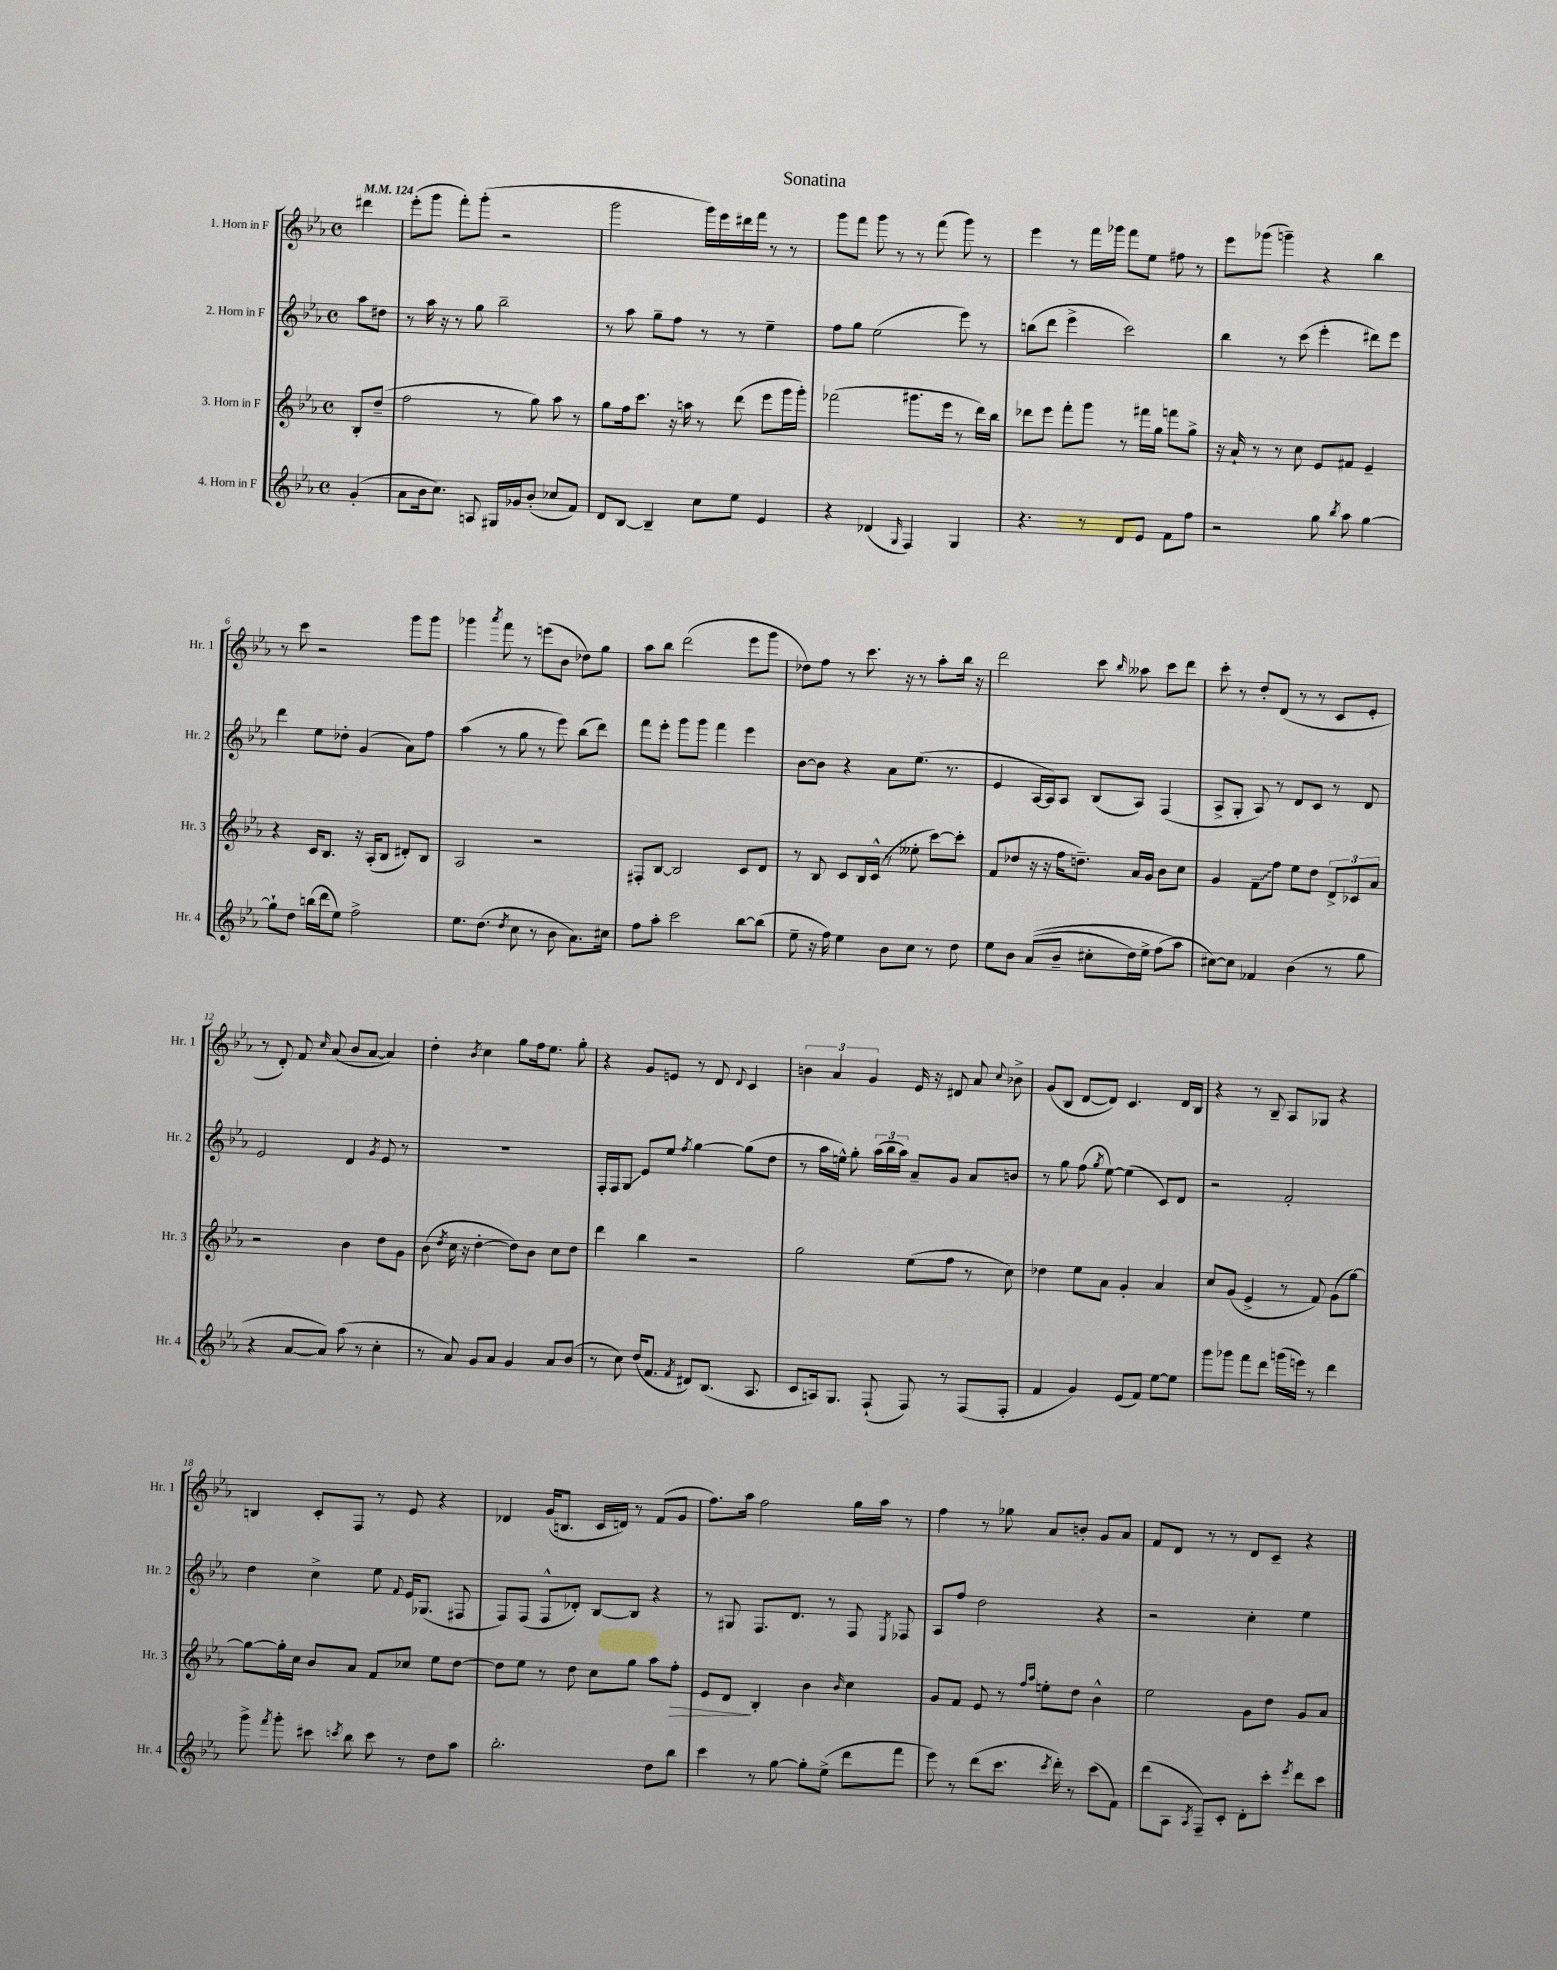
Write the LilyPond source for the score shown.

\header { title = "Sonatina" }
<<
\new StaffGroup <<
\new Staff = "s0" \with { instrumentName = "1. Horn in F" shortInstrumentName = "Hr. 1" } {
    \clef treble \key ees \major \defaultTimeSignature \time 4/4 \partial 4 \tempo 4 = 124
    \autoBeamOff dis'''4 |
    ees'''8[-.( g'''8] f'''8[-.) g'''8]-.( r2 |
    g'''2 g'''16[) ees'''16 dis'''16 f'''16] r8 r8 |
    g'''8[ f'''8] g'''8 r8 r8 f'''8( g'''8) r8 |
    ees'''4 r8 f'''16[ ges'''16] f'''8[ ees''8] fis''8 r8 |
    ees'''8[ ges'''8]( g'''4--) r4 bes''4 |
    r8 c'''8 r2 g'''8[ g'''8] |
    ges'''4 \acciaccatura { aes'''8 } f'''8 r8 e'''8[( bes'8] des''8[) g''8] |
    aes''8[ bes''8] d'''2( ees'''8[ g'''8] |
    des''8[) f''8] r8 c'''8. r16 r8 aes''8[-. bes''16] r16 |
    d'''2 c'''8 \grace { bes''16 } aeses''8 c'''8[ d'''8] |
    c'''8-. r8 d''8[-. d'8]( r8 r8 c'8[ ees'8]-. |
    r8 d'8-.) f'8 \grace { c''16 } aes'8( bes'8[ aes'8]~ aes'4) |
    d''4-. \acciaccatura { bes'8 } c''4 g''8[ f''16 ees''8.] g''8-. |
    r4 g'8[ e'8] r8 d'8 \appoggiatura { d'8 } c'4 |
    \tuplet 3/2 { b'4 aes'4 g'4 } ees'16 r16 dis'8 aes'8 \appoggiatura { c''8 } bes'8-> |
    g'8[( bes8] d'8[~ d'8]) c'4. d'16[ bes16] |
    r4 r8 bes8-- aes8[ ges8] r4 |
    b4 c'8[-. f8] r8 ees'8 r4 |
    des'4 g'16[( b8.] c'16[ d'16]) r8 f'8[( g'8] |
    f''8.[) aes''16] f''2 g''16[ aes''16] r8 |
    f''4 r8 ges''8 aes'8[ b'8]-. g'8[ aes'8] |
    f'8[ d'8] r8 r8 d'8[ c'8]-- r4 \bar "|." |
}
\new Staff = "s1" \with { instrumentName = "2. Horn in F" shortInstrumentName = "Hr. 2" } {
    \clef treble \key ees \major \defaultTimeSignature \time 4/4 \partial 4
    \autoBeamOff aes''8[ dis''8] |
    r8 aes''16 r16 r8 g''8 bes''2-- |
    r8 aes''8 g''8[-- f''8] r8 r8 ees''4-- |
    f''8[ g''8] ees''2( ees'''8) r8 |
    b''8[( d'''8] ees'''4-> c'''2) |
    bes''4 r8 c'''8( ees'''4-. dis'''8[) ees'''8] |
    d'''4 ees''8[ des''8]-. g'4( aes'8[) f''8] |
    aes''4( r8 g''8 r8 ees'''8) bes''8[( d'''8]) |
    f'''8[ ees'''8]-. g'''8[ g'''8] f'''4 ees'''4 |
    bes'8[~ bes'8] r4 aes'8[ ees''8.]( r8. |
    ees'4 aes16[~ aes16) aes8] bes8[( aes8]) f4( |
    aes8[-> g8]-. aes8) r8 d'8[ c'8] r8 d'8 |
    ees'2 d'4 \acciaccatura { g'8 } ees'8 r8 |
    R1 |
    f16[-. f16 g8]\glissando ees'8[ ees''8] \acciaccatura { f''8 } g''4~ g''8[( d''8] |
    r8 aes''16[ e''16]-^) g''8-. \tuplet 3/2 { aes''16[( bes''16 aes''16]) } aes'8[-- g'8] aes'8[ b'8] |
    r8 g''8 f''8( \acciaccatura { g''8 } ees''8~) ees''4( c'8[) d'8] |
    r2 f'2-. |
    d''4 c''4-> ees''8 \appoggiatura { f'8 } ees'16[ ges8.]( fis8 |
    f8[) f8]( f8[-^ des'8]-.) bes8[~ bes8] r4 |
    r8 gis8 f8.[ d'8.] r8 f8 \acciaccatura { ees8 } fes8 |
    aes8[ f''8] d''2 r4 |
    r2 c''4-. ees''4 \bar "|." |
}
\new Staff = "s2" \with { instrumentName = "3. Horn in F" shortInstrumentName = "Hr. 3" } {
    \clef treble \key ees \major \defaultTimeSignature \time 4/4 \partial 4
    \autoBeamOff bes8[-. d''8]--( |
    f''2 r8 g''8) aes''8 r8 |
    g''8[ f''16 c'''8.] r16 a''16 r8 d'''8( ees'''8[ g'''16 g'''16]-.) |
    fes'''2( gis'''8.[ ees'''16] r8 d'''16[) bes''16] |
    des'''8[ ees'''8] f'''8[-. g'''8] r8 fis'''16[ g''16] f'''8[ g''8]-> |
    r16 aes'16-! r8 r8 c''8 ees'8[ fis'8] ees'4-- |
    r4 c'16[ bes8.] r16 aes16[-.( bes8] dis'8[-.) bes8] |
    aes2 r2 |
    fis8[-. bes8]~ bes2 c'8[ d'8] |
    r8 bes8 c'8[ bes16 c'16]-^( r8 eeses''8-. c'''8[~) c'''8]-. |
    f'8[( des''8] r16 r16 f''16[ d''8.]--) aes'16[ g'16] bes'8[ c''8] |
    g'4 \once \override Glissando.style = #'zigzag f'8[--\glissando f''8] ees''8[ d''8] \tuplet 3/2 { d'8[-> ces'8 aes'8] } |
    r2 bes'4 d''8[ g'8] |
    bes'8( \acciaccatura { d''8 } c''16 r16 d''4~-. d''8[) bes'8] c''8[ d''8] |
    d'''4 bes''4 r2 |
    g''2 ees''8[( f''8] r8 c''8) |
    des''4 ees''8[ aes'8] g'4-. aes'4 |
    c''8[ g'8]( ees'4-> r8 f'8) g'8[( g''8]~) |
    g''8[~ g''16-. c''16] bes'8[ aes'8] f'8[ ces''8] ees''8[ d''8]~ |
    d''8[ ees''8] r8 d''8 c''8[ g''8] aes''8[ f''8]-.\> |
    ees'8[ d'8]\! bes4-. bes'4 \grace { bes'16 } c''4 |
    g'8[ f'8] ees'8 r8 \grace { f''16[ aes''16] } e''8[-. d''8] bes'4-^ |
    ees''2 g'8[ d''8] g'8[ aes'8] \bar "|." |
}
\new Staff = "s3" \with { instrumentName = "4. Horn in F" shortInstrumentName = "Hr. 4" } {
    \clef treble \key ees \major \defaultTimeSignature \time 4/4 \partial 4
    \autoBeamOff g'4-.( |
    aes'8[ bes'16 c''8.]) a8 gis16[ ges'16 bes'8]-.( ces''8[ f'8]) |
    d'8[ bes8]~ bes4-- c''8[ ees''8] ees'4 |
    r4 des'4( \grace { g16 } f4) g4 |
    r4. r8 d'8[ ees'8] f'8[ f''8] |
    r2 g''8 \acciaccatura { bes''8 } aes''8 g''4~ |
    g''8[-! d''8] b''16[( d'''16 ees''8]) f''2-> |
    ees''8.[ d''8.]( \acciaccatura { d''8 } c''8 r8 bes'8 aes'8.[) cis''16] |
    f''8[ aes''8]-. c'''2 bes''8[~ bes''8]( |
    ees''8-- r16 f''16) ees''4 bes'8[ c''8] r8 d''8 |
    ees''8[ bes'8] aes'8[(\( bes'8]-- cis''8[-. d''16) ees''16]-> f''8[( aes''8]\) |
    cis''8[~) cis''8] fes'4 bes'4( r8 g''8 |
    r4 aes'8[~ aes'8]) aes''8( r8 c''4-. |
    r8 aes'8) g'8[ aes'8] g'4 aes'8[ bes'8]( |
    r8 c''8) d''16[( f'8.] \acciaccatura { f'8 } dis'8[) bes8.]( aes8. |
    c'8[ a16) g8.] f8-!( f8) r8 f8[( f8]-. |
    f'4 g'4) ees'8[( f'8]) ees''8[~ ees''8] |
    g'''8[ ges'''8] f'''8[ d'''8] g'''16[( e'''16]) r8 d'''4 |
    g'''8-> \acciaccatura { f'''8 } g'''8-. cis'''8 \acciaccatura { c'''8 } bes''8 c'''8 r8 d''8[ aes''8] |
    bes''2.-. d''8[ bes''8] |
    c'''4 r8 g''8~ g''8[-. ees''8]->( d'''8[ f'''8] |
    ees'''8) r8 d'''8[( c'''8.] \acciaccatura { c'''8 } d'''16-.) r8 c'''8[( f'8]) |
    d'''8[( aes8] \acciaccatura { aes8 } f8[--) c'8]-. d'8[-. c'''8]-. \acciaccatura { ees'''8 } d'''8[ c'''8] \bar "|." |
}
>>
>>
